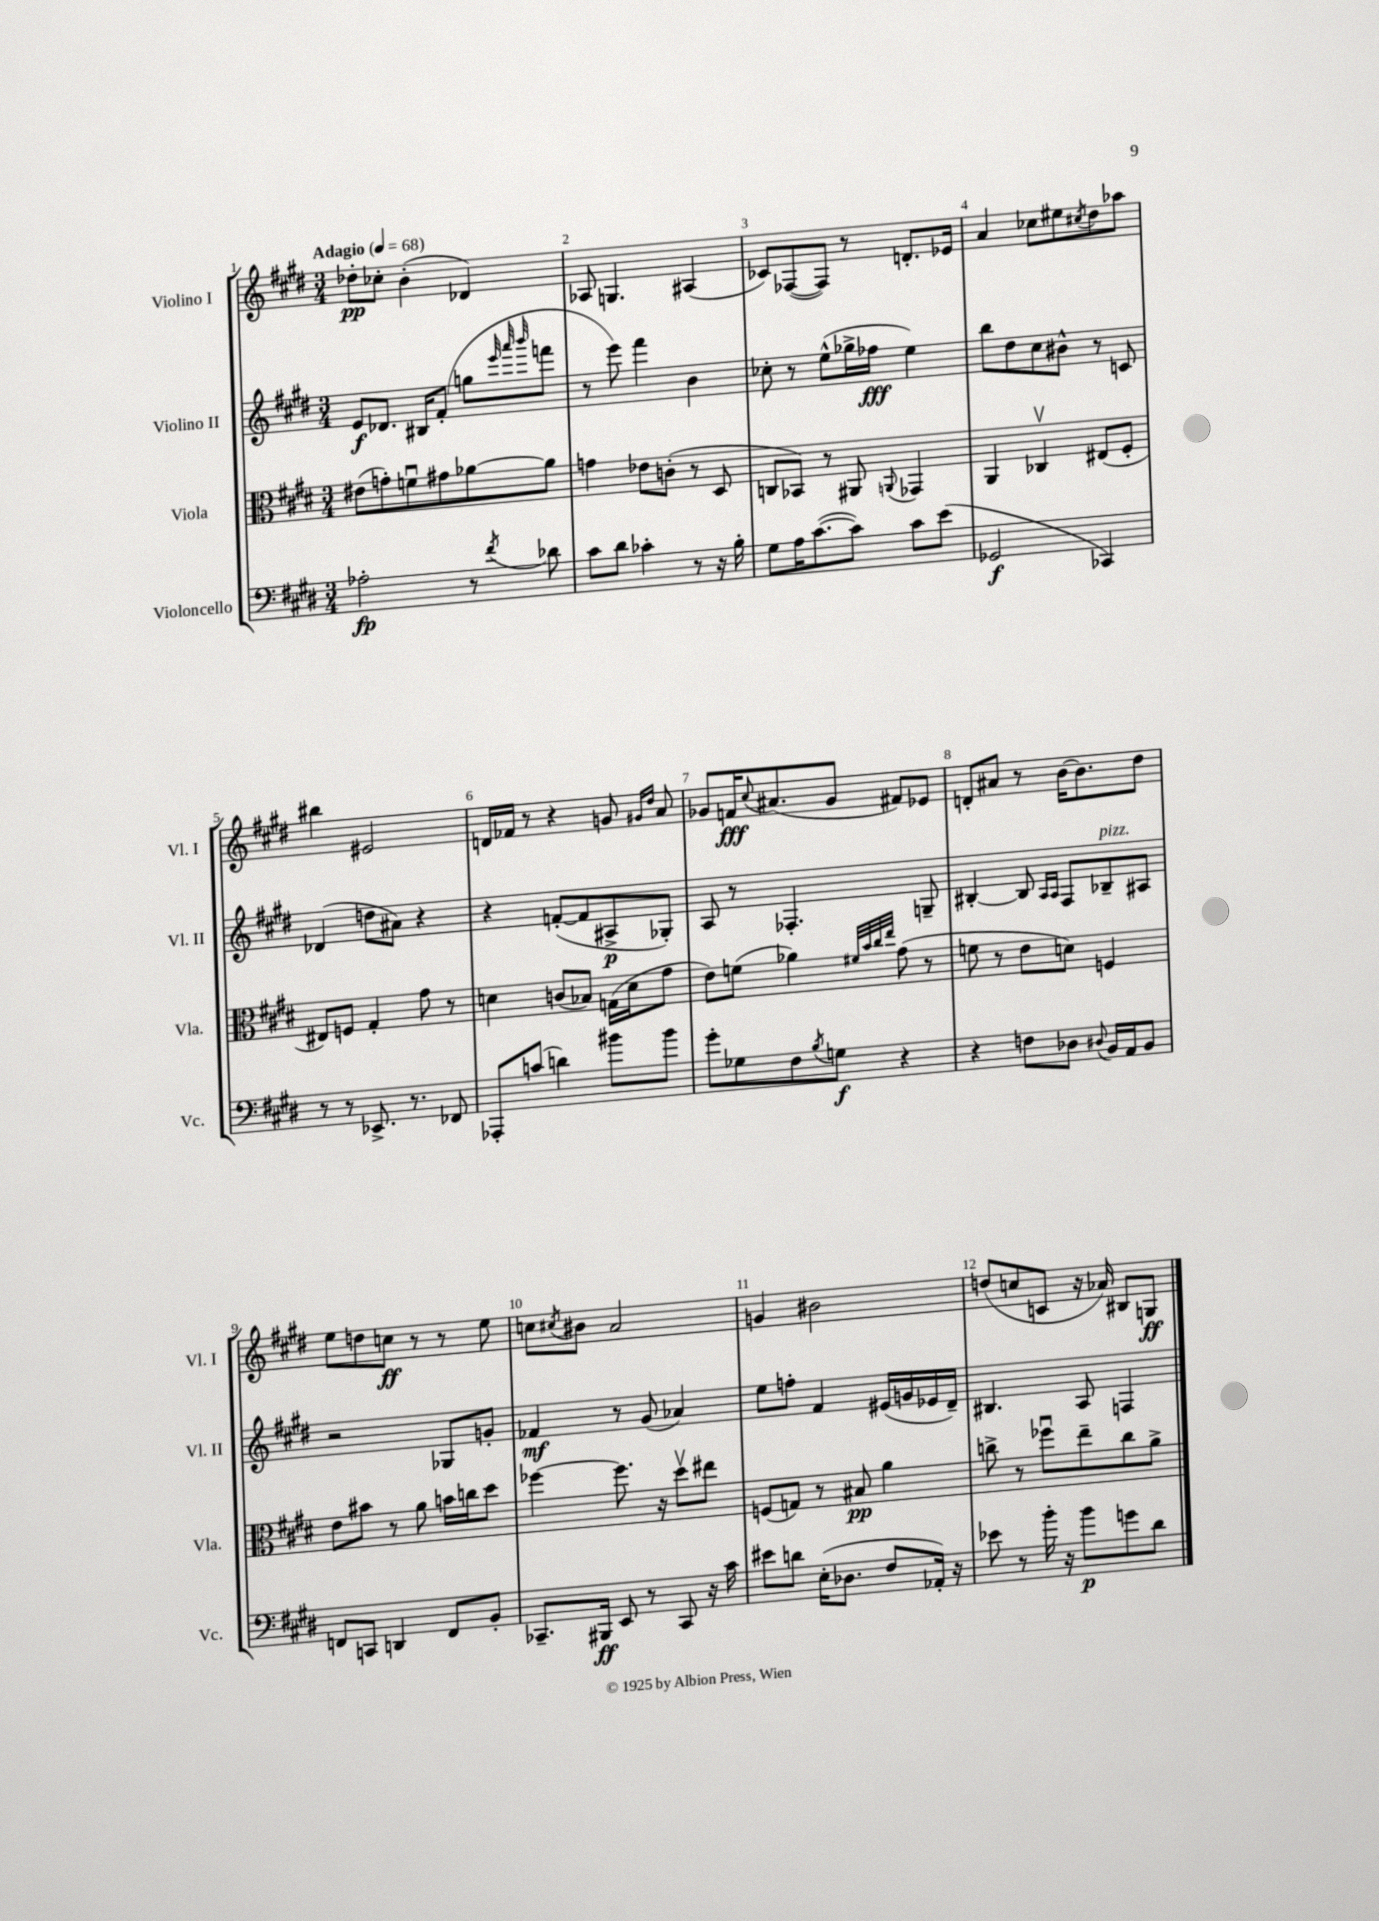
<<
\new StaffGroup <<
\new Staff = "s0" \with { instrumentName = "Violino I" shortInstrumentName = "Vl. I" } {
    \clef treble \key e \major \numericTimeSignature \time 3/4 \tempo "Adagio" 4 = 68
    des''8-.\pp ces''8-. b'4-.( des'4) |
    aes8 g4. ais4( |
    ces'8) fes8~( fes8) r8 d'8.-. ees'16 |
    a'4 ces''8 eis''8 \acciaccatura { cis''8 } dis''8 aes''8 |
    bis''4 eis'2 |
    d'16 fes'16 r8 r4 g'8 \grace { gis'16 dis''16 } a'8 |
    ges'8 f'16\fff \appoggiatura { cis''8 } ais'8.( ges'8 fis'8) ees'8 |
    d'8-. ais'8 r8 b'16~ b'8. dis''8 |
    e''8 d''8 c''8\ff r8 r8 e''8 |
    c''8 \acciaccatura { cis''8 } bis'8 a'2 |
    g'4 bis'2 |
    d''8( c''8 c'8 r16 aes'16) bis8 g8\ff \bar "|." |
}
\new Staff = "s1" \with { instrumentName = "Violino II" shortInstrumentName = "Vl. II" } {
    \clef treble \key e \major \numericTimeSignature \time 3/4
    e'8\f des'8. bis16 fis'8-.( g''8 \grace { e'''32 a'''32 b'''32 } f'''8 |
    r8 e'''8) fis'''4 b'4 |
    ces''8-. r8 e''8-^( ges''16-> fes''16\fff e''4) |
    b''8 dis''8 cis''8 bis'8-^ r8 c'8 |
    des'4( d''8 ais'8) r4 |
    r4 f'8~-.( f'8 ais8->\p ges8-.) |
    a8 r8 fes4.-. g8-- |
    bis4~-. bis8 \grace { a16 a16 } fis8 bes8--^\markup { \italic "pizz." } ais8 |
    r2 ges8 g'8-. |
    fes'4\mf r8 gis'8( aes'4) |
    e''8 f''8-. fis'4 eis'16( g'16 ees'16 dis'16--) |
    bis4. a8 f4 \bar "|." |
}
\new Staff = "s2" \with { instrumentName = "Viola" shortInstrumentName = "Vla." } {
    \clef alto \key e \major \numericTimeSignature \time 3/4
    eis'8( g'8-.) f'8\downbow gis'8 aes'8~ aes'8 |
    g'4 ees'8 c'8-.( r8 dis8 |
    c8 bes,8) r8 ais,8 \appoggiatura { a,8 } ges,4 |
    a,4 ces4\upbow eis8( fis8-. |
    eis8) f8 gis4-. gis'8 r8 |
    d'4 c'8( bes8) g16( d'16 gis'8 |
    e'8) f'8( aes'4) \grace { fis'32 b'32 cis''32 e''32 } gis'8( r8 |
    f'8 r8 e'8 d'8) f4 |
    e'8 bis'8 r8 a'8 b'16 c''16 dis''8 |
    fes''4~ fes''8. r16 dis''8\upbow eis''8 |
    f8( g8) r8 bis8\pp a'4 |
    c''8-> r8 fes''8\downbow e''8-- c''8 a'8-> \bar "|." |
}
\new Staff = "s3" \with { instrumentName = "Violoncello" shortInstrumentName = "Vc." } {
    \clef bass \key e \major \numericTimeSignature \time 3/4
    aes2-.\fp r8 \acciaccatura { fis'8 } des'8 |
    cis'8 dis'8 ces'4-. r8 r16 b16-. |
    gis8 a16 cis'8.~( cis'8) cis'8 e'8( |
    ges,2\f ces,4) |
    r8 r8 ees,8.-> r8. fes,8 |
    aes,,8-. c'8( d'4) bis'8 bis'8 |
    gis'8-. ges8 fis8 \acciaccatura { b8 } g8\f r4 |
    r4 f8 des8 \appoggiatura { dis8 } b,16 a,16 b,8 |
    f,8 c,8 d,4 f,8 b,8-. |
    ces,8.-- bis,,16\ff e,8 r8 ces,8 r16 cis'16 |
    eis'8 d'8 e16-.( des8. fis8 aes,16-.) r16 |
    ees'8 r8 b'16-. r16 b'8\p g'8 dis'8 \bar "|." |
}
>>
>>
\layout { \context { \Score \override BarNumber.break-visibility = ##(#f #t #t) barNumberVisibility = #all-bar-numbers-visible } }
